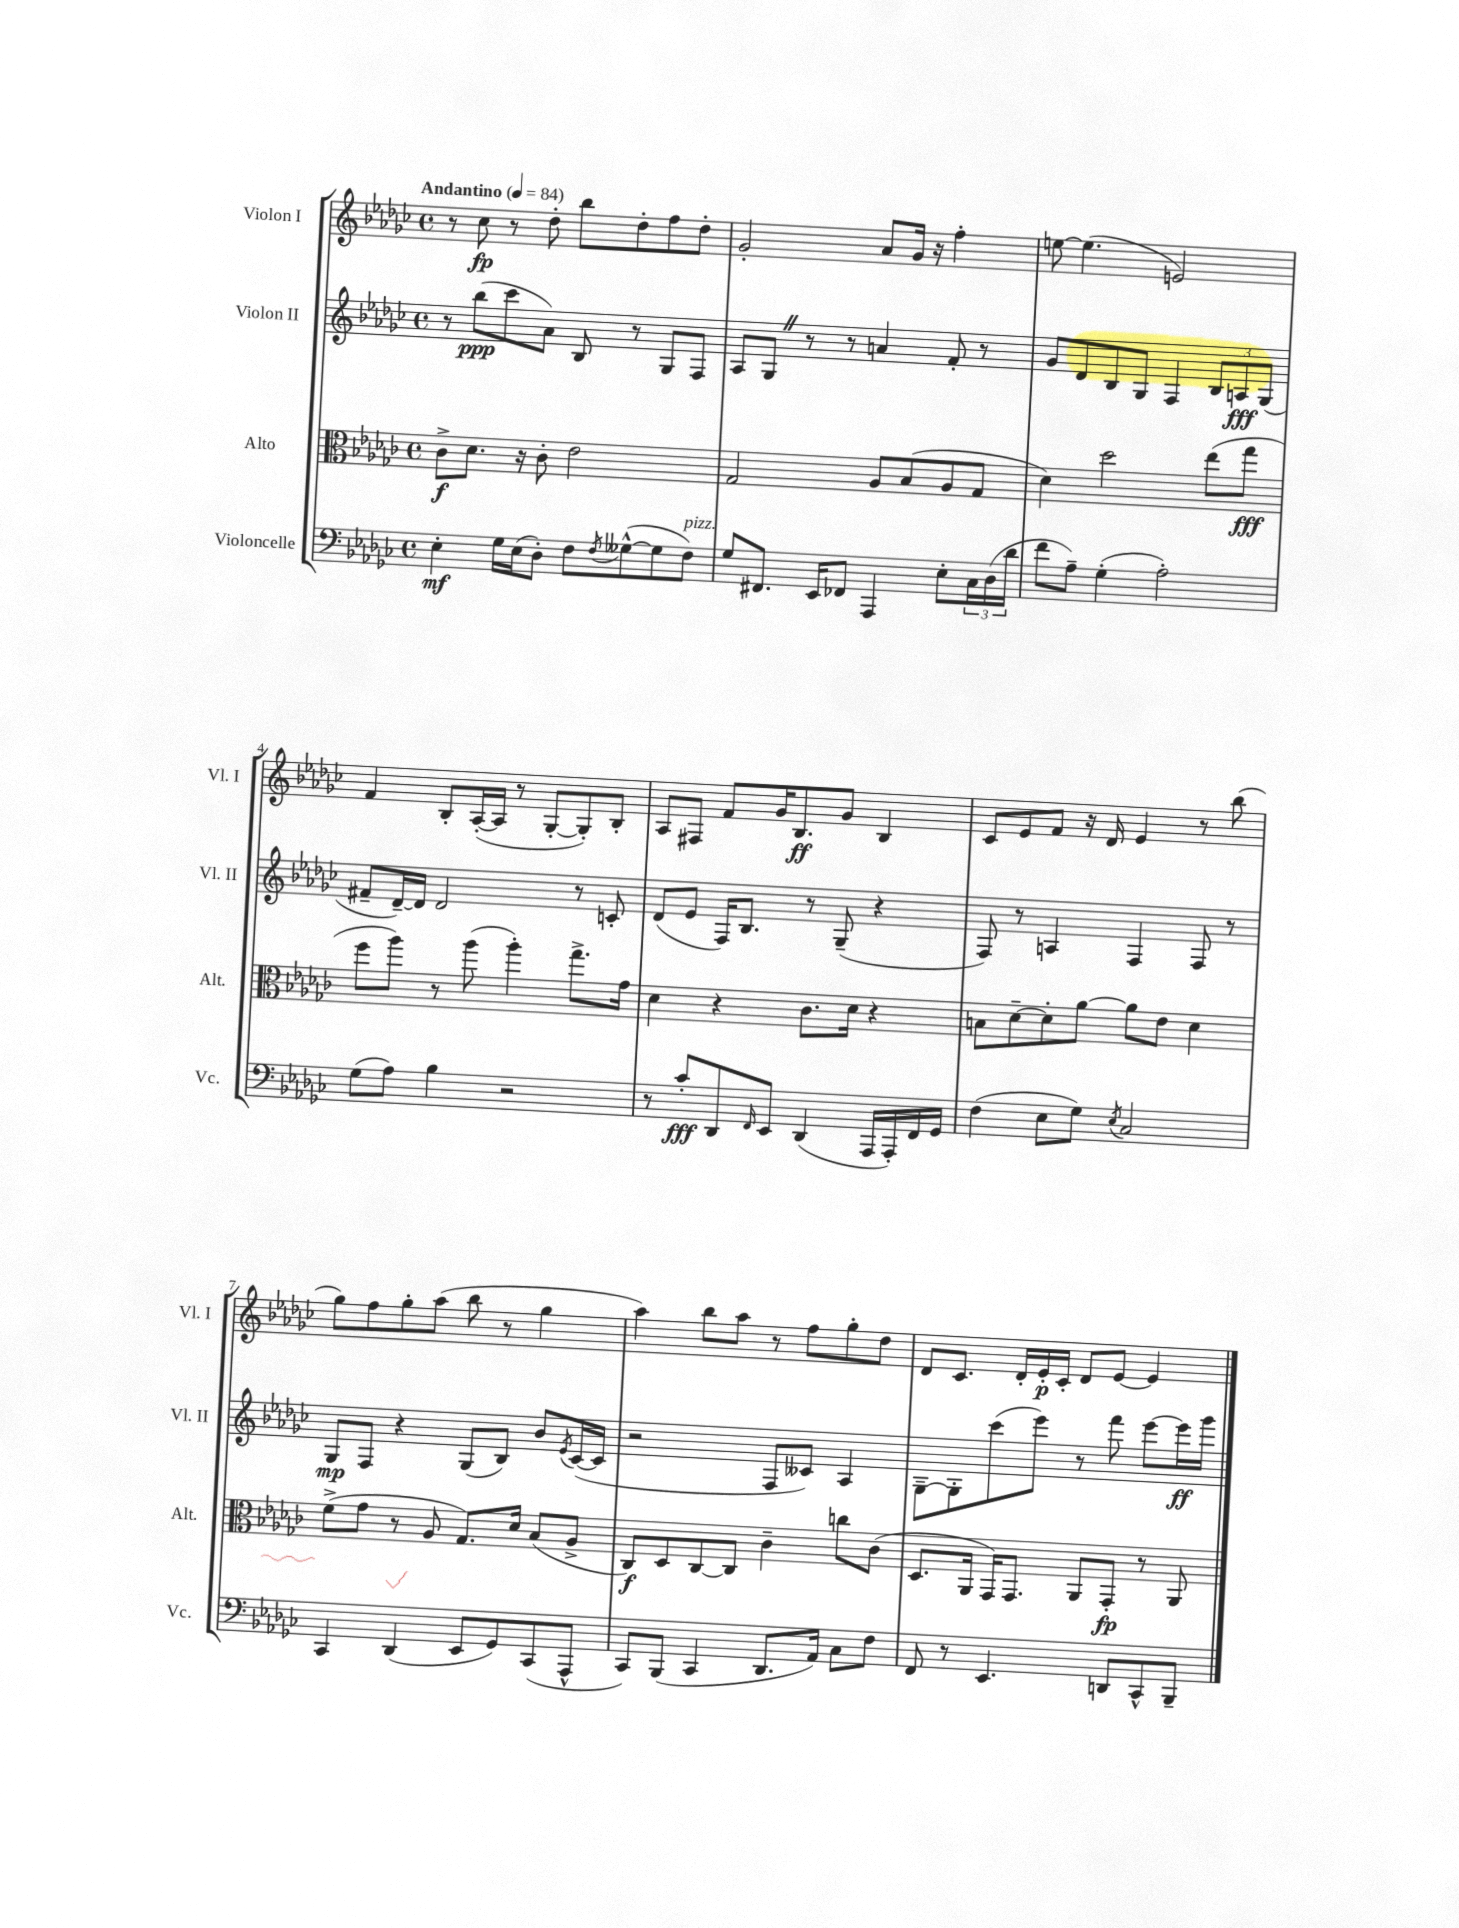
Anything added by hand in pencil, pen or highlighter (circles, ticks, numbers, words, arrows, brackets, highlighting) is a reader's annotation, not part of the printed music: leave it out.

**kern	**dynam	**kern	**dynam	**kern	**dynam	**kern	**dynam
*part4	*part4	*part3	*part3	*part2	*part2	*part1	*part1
*staff4	*staff4	*staff3	*staff3	*staff2	*staff2	*staff1	*staff1
*I"Violoncelle	*	*I"Alto	*	*I"Violon II	*	*I"Violon I	*
*I'Vc.	*	*I'Alt.	*	*I'Vl. II	*	*I'Vl. I	*
*clefF4	*	*clefC3	*	*clefG2	*	*clefG2	*
*k[b-e-a-d-g-c-]	*	*k[b-e-a-d-g-c-]	*	*k[b-e-a-d-g-c-]	*	*k[b-e-a-d-g-c-]	*
*M4/4	*	*M4/4	*	*M4/4	*	*M4/4	*
*met(c)	*	*met(c)	*	*met(c)	*	*met(c)	*
*MM84	*	*MM84	*	*MM84	*	*MM84	*
=1	=1	=1	=1	=1	=1	=1	=1
!	!	!	!	!	!	!LO:TX:a:B:t=Andantino	!
4E-'\	mf	8c-^\L	f	8r	.	8r	.
.	.	8.d-\J	.	(8bb-\L	ppp	8cc-\	fp
16G-\LL	.	.	.	8ccc-\	.	8r	.
(16E-\J	.	16r	.	.	.	.	.
8D-'\J)	.	8c-'\	.	8a-\J)	.	8dd-'\	.
8F\L	.	2e-\	.	8B-/	.	8bb-\L	.
8qF/	.	.	.	.	.	.	.
([8G--X^^\	.	.	.	8r	.	8dd-'\	.
8G--\]	.	.	.	8G-/L	.	8ff\	.
!LO:TX:a:i:t=pizz.	!	!	!	!	!	!	!
8F\J)	.	.	.	8F/J	.	8dd-'\J	.
=2	=2	=2	=2	=2	=2	=2	=2
8G-/L	.	2G-/	.	8A-/L	.	2g-'/	.
8.FF#X/J	.	.	.	8G-Z/J	.	.	.
.	.	.	.	8r	.	.	.
16EE-/KL	.	.	.	.	.	.	.
8FF-X/J	.	.	.	8r	.	.	.
4AAA-/	.	8A-/L	.	4an/	.	8a-/L	.
.	.	(8B-/	.	.	.	16g-/Jk	.
.	.	.	.	.	.	16r	.
8E-'\L	.	8A-/	.	8f'/	.	4ff'\	.
24C-\L	.	8G-/J	.	8r	.	.	.
(24D-\	.	.	.	.	.	.	.
24d-\JJ	.	.	.	.	.	.	.
=3	=3	=3	=3	=3	=3	=3	=3
8f\L	.	4d-\)	.	8g-/L	.	[8een\	.
8A-~\J)	.	.	.	8d-/	.	(4.ee\]	.
(4G-'\	.	2dd-\	.	8B-/	.	.	.
.	.	.	.	8G-/J	.	.	.
2A-'\)	.	.	.	4F/	.	2en/)	.
.	.	(8ee-\L	.	12B-/L	.	.	.
.	.	.	.	12An/	fff	.	.
.	.	8gg-\J	fff	.	.	.	.
.	.	.	.	(12G-/J	.	.	.
!!LO:LB:g=z
=4	=4	=4	=4	=4	=4	=4	=4
(8G-\L	.	8ff\L	.	8f#X~/L	.	4f/	.
8A-\J)	.	8aa-\J)	.	[16d-~/L)	.	.	.
.	.	.	.	16d-/JJ]	.	.	.
4B-\	.	8r	.	2d-/	.	8B-'/L	.
.	.	(8aa-\	.	.	.	([16A-'/L	.
.	.	.	.	.	.	16A-/JJ]	.
2r	.	4aa-'\)	.	.	.	8r	.
.	.	.	.	.	.	[8G-'/L	.
.	.	8.gg-^\L	.	8r	.	8G-'/])	.
.	.	.	.	8cn'/	.	8B-'/J	.
.	.	16g-\Jk	.	.	.	.	.
=5	=5	=5	=5	=5	=5	=5	=5
8r	.	4d-\	.	(8d-/L	.	8A-/L	.
8c-'/L	fff	.	.	8e-/J	.	8F#X/J	.
8DD-/	.	4r	.	16F/KL)	.	8f/L	.
.	.	.	.	8.B-/J	.	.	.
16qqFF/	.	.	.	.	.	.	.
8EE-/J	.	.	.	.	.	16g-/K	.
.	.	.	.	.	.	8.B-/	ff
(4DD-/	.	8.c-\L	.	8r	.	.	.
.	.	.	.	(8G-~/	.	8g-/J	.
.	.	16d-\Jk	.	.	.	.	.
16AAA-/LL	.	4r	.	4r	.	4B-/	.
16AAA-'/)	.	.	.	.	.	.	.
16FF/	.	.	.	.	.	.	.
16GG-/JJ	.	.	.	.	.	.	.
=6	=6	=6	=6	=6	=6	=6	=6
(4F\	.	8Bn\L	.	8F/)	.	8c-/L	.
.	.	[8d-~\	.	8r	.	8e-/	.
8E-\L	.	8d-'\]	.	4An/	.	8f/J	.
8G-\J)	.	[8a-\J	.	.	.	16r	.
.	.	.	.	.	.	16d-/	.
8qE-/	.	.	.	.	.	.	.
2C-/	.	8a-\L]	.	4F/	.	4e-/	.
.	.	8e-\J	.	.	.	.	.
.	.	4d-\	.	8F/	.	8r	.
.	.	.	.	8r	.	(8bb-\	.
!!LO:LB:g=z
=7	=7	=7	=7	=7	=7	=7	=7
4CC-/	.	(8f^\L	.	8G-/L	mp	8gg-\L)	.
.	.	8g-\J	.	8F/J	.	8ff\	.
(4DD-/	.	8r	.	4r	.	8gg-'\	.
.	.	8A-/	.	.	.	(8aa-\J	.
8EE-/L	.	8.G-/L)	.	(8G-/L	.	8bb-\	.
8GG-/)	.	.	.	8B-/J)	.	8r	.
.	.	16d-/Jk	.	.	.	.	.
(8CC-/	.	(8B-/L	.	8b-/L	.	4gg-\	.
.	.	.	.	8qe-/	.	.	.
8AAA-^^/J	.	8A-^/J	.	([16c-/L	.	.	.
.	.	.	.	16c-/JJ]	.	.	.
=8	=8	=8	=8	=8	=8	=8	=8
8CC-/L)	.	8C-/L)	f	2r	.	4aa-\)	.
(8BBB-/J	.	8D-/	.	.	.	.	.
4CC-/	.	[8C-/	.	.	.	8bb-\L	.
.	.	8C-/J]	.	.	.	8aa-\J	.
8.DD-/L	.	4c-~\	.	8F/L	.	8r	.
.	.	.	.	8c--X/J)	.	8ff\L	.
16AA-/Jk)	.	.	.	.	.	.	.
8C-\L	.	8ccn\L	.	4A-/	.	8gg-'\	.
8F\J	.	(8c-\J	.	.	.	8dd-\J	.
=9	=9	=9	=9	=9	=9	=9	=9
8FF/	.	8.D-/L	.	[8G-~\L	.	8d-/L	.
8r	.	.	.	8G-'\]	.	8.c-/J	.
.	.	16AA-/Jk	.	.	.	.	.
4.EE-/	.	16GG-/KL)	.	(8ccc-\	.	.	.
.	.	8.GG-/J	.	.	.	16d-'/LL	.
.	.	.	.	8eee-\J)	.	16e-'/	p
.	.	.	.	.	.	16c-'/JJ	.
.	.	8AA-/L	.	8r	.	8d-/L	.
8DDn/L	.	8GG-'/J	fp	8fff\	.	[8e-/J	.
8CC-^^/	.	8r	.	[8eee-\L	.	4e-/]	.
8BBB-~/J	.	8AA-/	.	16eee-\L]	ff	.	.
.	.	.	.	16ggg-\JJ	.	.	.
==	==	==	==	==	==	==	==
*-	*-	*-	*-	*-	*-	*-	*-
